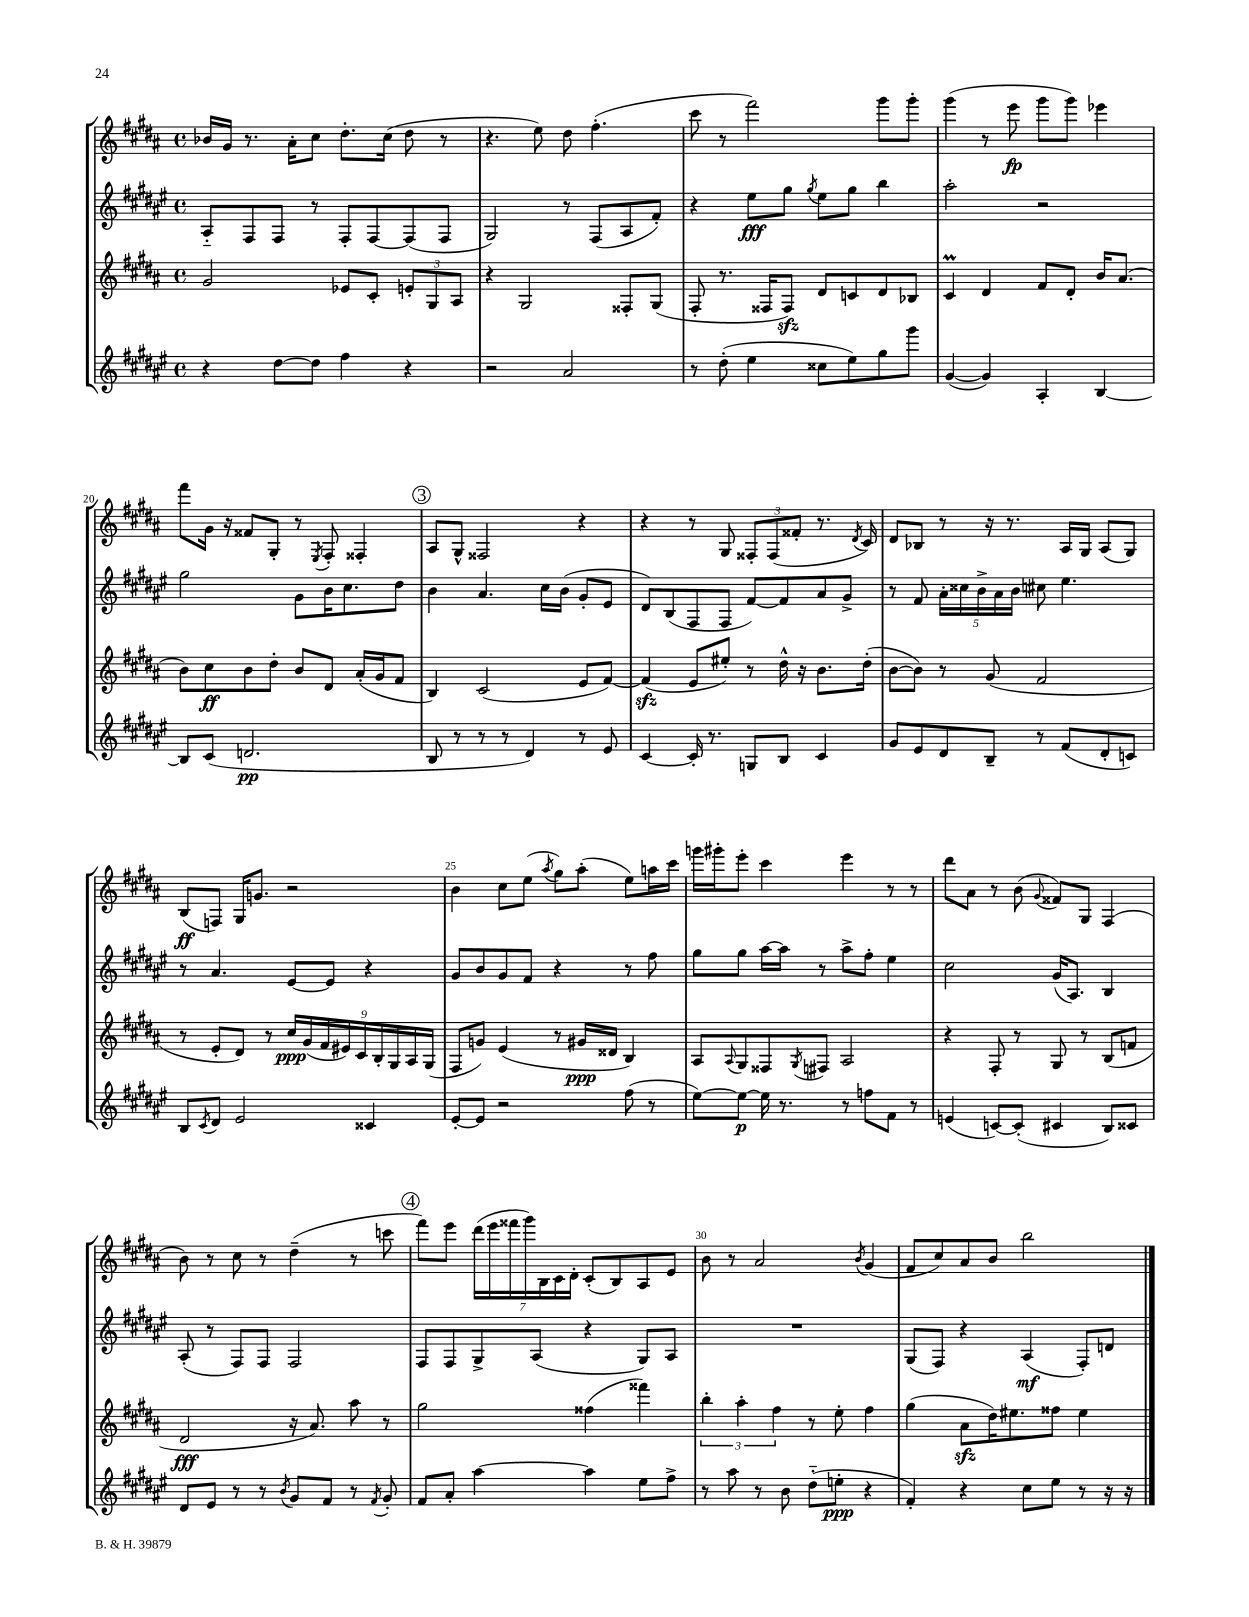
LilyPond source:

<<
\new StaffGroup <<
\new Staff = "s0" {
    \clef treble \key b \major \defaultTimeSignature \time 4/4
    bes'16 gis'16 r8. ais'16-. cis''8 dis''8.-. cis''16( dis''8 r8 |
    r4. e''8) dis''8 fis''4.-.( |
    cis'''8 r8 fis'''2) gis'''8 gis'''8-. |
    gis'''4( r8 e'''8\fp gis'''8 gis'''8) ees'''4 |
    fis'''8 gis'16 r16 fisis'8 gis8-. r8 \acciaccatura { e8 } fis8-. fisis4-. |
    \mark \markup { \circle "3" } ais8 gis8-^ fisis2 r4 |
    r4 r8 gis8 \tuplet 3/2 { fisis8-. fisis8( fisis'8-. } r8. \acciaccatura { dis'8 } cis'16) |
    dis'8 bes8 r8 r16 r8. ais16 gis16 ais8( gis8) |
    b8\ff( f8) gis16 g'8. r2 |
    b'4 cis''8 e''8( \acciaccatura { ais''8 } gis''8) ais''8-.( e''8) a''16 cis'''16 |
    g'''16 gis'''16-. e'''8-. cis'''4 e'''4 r8 r8 |
    dis'''8 ais'8 r8 b'8( \appoggiatura { gis'8 } fisis'8) gis8 fis4( |
    b'8) r8 cis''8 r8 dis''4--( r8 c'''8 |
    \mark \markup { \circle "4" } fis'''8) e'''8 \tuplet 7/4 { dis'''16( e'''16 fisis'''16 gis'''16) b16 cis'16 dis'16-. } cis'8-.( b8) ais8 e'8 |
    b'8 r8 ais'2 \acciaccatura { b'8 } gis'4( |
    fis'8 cis''8) ais'8 b'8 b''2 \bar "|." |
}
\new Staff = "s1" {
    \clef treble \key fis \major \defaultTimeSignature \time 4/4
    ais8-_ fis8 fis8 r8 fis8-. fis8~ fis8( fis8 |
    gis2) r8 fis8( ais8 fis'8-.) |
    r4 eis''8\fff gis''8 \acciaccatura { gis''8 } eis''8 gis''8 b''4 |
    ais''2-. r2 |
    gis''2 gis'8 b'16 cis''8. dis''8 |
    \mark \markup { \circle "3" } b'4 ais'4. cis''16 b'16( gis'8-. eis'8 |
    dis'8) b8( fis8 fis8 fis'8~) fis'8 ais'8 gis'8-> |
    r8 fis'8 \tuplet 5/4 { ais'16-. cisis''16 b'16-> ais'16 b'16 } cis''8 eis''4. |
    r8 ais'4. eis'8~ eis'8 r4 |
    gis'8 b'8 gis'8 fis'8 r4 r8 fis''8 |
    gis''8 gis''8 ais''16~ ais''16 r8 ais''8-> fis''8-. eis''4 |
    cis''2 gis'16( ais8.) b4 |
    ais8-.( r8 fis8) fis8 fis2 |
    \mark \markup { \circle "4" } fis8 fis8 gis8-> ais8( r4 gis8) ais8 |
    R1 |
    gis8( fis8) r4 ais4\mf( fis8-.) d'8 \bar "|." |
}
\new Staff = "s2" {
    \clef treble \key b \major \defaultTimeSignature \time 4/4
    gis'2 ees'8 cis'8-. \tuplet 3/2 { e'8-. gis8 ais8 } |
    r4 gis2 fisis8-. gis8( |
    fis8-. r8. fisis16 fisis8\sfz) dis'8 c'8 dis'8 bes8 |
    cis'4\prall dis'4 fis'8 dis'8-. b'16 ais'8.( |
    b'8) cis''8\ff b'8 dis''8-. b'8 dis'8 ais'16-.( gis'16 fis'8 |
    \mark \markup { \circle "3" } b4) cis'2( e'8 fis'8~) |
    fis'4\sfz( e'8 eis''8-.) r8 dis''16-^ r16 b'8. dis''16-.( |
    b'8~ b'8) r8 gis'8( fis'2 |
    r8 e'8-. dis'8) r8 \tuplet 9/8 { cis''16\ppp gis'16( fis'16 eis'16) cis'16 b16-. gis16 ais16 gis16( } |
    fis8 g'8) e'4( r8 gis'16\ppp disis'16 b4) |
    ais8 \appoggiatura { ais8 } gis8 fisis8 \acciaccatura { gis8 } fis8 ais2 |
    r4 fis8-. r8 gis8 r8 b8( f'8 |
    dis'2\fff r16 ais'8.) ais''8 r8 |
    \mark \markup { \circle "4" } gis''2 fisis''4( fisis'''4) |
    \tuplet 3/2 { b''4-. ais''4-. fis''4 } r8 e''8-. fis''4 |
    gis''4( ais'8\sfz dis''16) eis''8. fisis''8 eis''4 \bar "|." |
}
\new Staff = "s3" {
    \clef treble \key fis \major \defaultTimeSignature \time 4/4
    r4 dis''8~ dis''8 fis''4 r4 |
    r2 ais'2 |
    r8 dis''8-.( eis''4 cisis''8 eis''8) gis''8 gis'''8 |
    gis'4~( gis'4) ais4-. b4~ |
    b8 cis'8( d'2.\pp |
    \mark \markup { \circle "3" } b8 r8 r8 r8 dis'4) r8 eis'8 |
    cis'4~ cis'16-. r8. g8 b8 cis'4 |
    gis'8 eis'8 dis'8 b8-- r8 fis'8( dis'8-. c'8) |
    b8 \acciaccatura { cis'8 } dis'8 eis'2 cisis'4 |
    eis'8~-. eis'8 r2 fis''8( r8 |
    eis''8~) eis''8~\p eis''16 r8. r8 f''8 fis'8 r8 |
    e'4( c'8~) c'8-.( cis'4 b8) cisis'8 |
    dis'8 eis'8 r8 r8 \acciaccatura { b'8 } gis'8 fis'8 r8 \acciaccatura { fis'8 } gis'8-. |
    \mark \markup { \circle "4" } fis'8 ais'8-. ais''4~ ais''4 eis''8 fis''8-> |
    r8 ais''8 r8 b'8 dis''8-_( e''8-.\ppp r4 |
    fis'4-.) r4 cis''8 eis''8 r8 r16 r16 \bar "|." |
}
>>
>>
\layout { \context { \Score currentBarNumber = #16 \override BarNumber.break-visibility = ##(#f #t #t) barNumberVisibility = #(every-nth-bar-number-visible 5) } }
